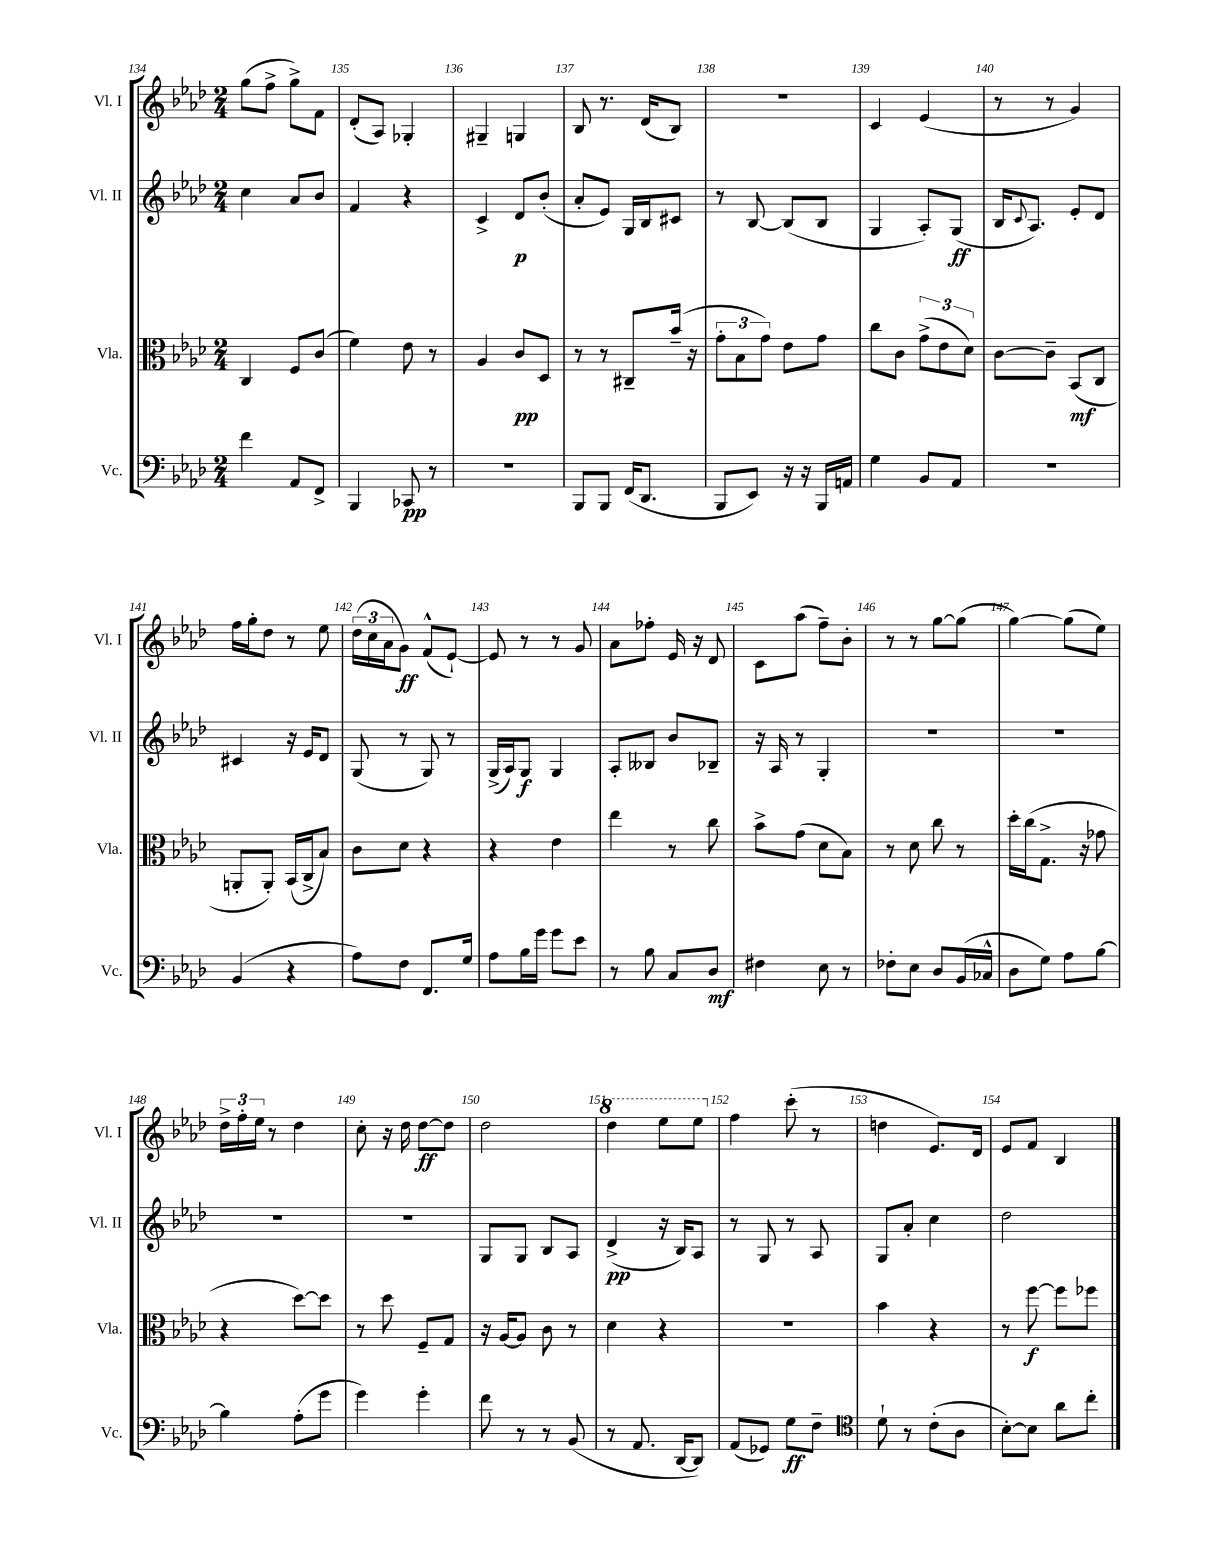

**kern	**kern	**kern	**kern
*staff4	*staff3	*staff2	*staff1
*clefF4	*clefC3	*clefG2	*clefG2
*k[b-e-a-d-]	*k[b-e-a-d-]	*k[b-e-a-d-]	*k[b-e-a-d-]
*M2/4	*M2/4	*M2/4	*M2/4
4f	4C	4cc	(8gg
.	.	.	8ff^
8AA-	8F	8a-	8gg^)
8FF^	(8c	8b-	8f
=	=	=	=
4BBB-	4f)	4f	(8d-'
.	.	.	8A-)
8CC-	8e-	4r	4G-'
8r	8r	.	.
=	=	=	=
2r	4A-	4c^	4G#~
.	8c	8d-	4G
.	8D-	(8b-'	.
=	=	=	=
8BBB-	8r	8a-'	8B-
8BBB-	8r	8e-)	8.r
(16FF	8C#~	16G	.
8.DD-	.	16B-	(16d-
.	(16b-~	8c#	8B-)
.	16r	.	.
=	=	=	=
8BBB-	12g'	8r	2r
.	12B-	.	.
8EE-)	.	[8B-	.
.	12g)	.	.
16r	8e-	(8B-]	.
16r	.	.	.
16BBB-	8g	8B-	.
16AA	.	.	.
=	=	=	=
4G	8cc	4G	4c
.	8c	.	.
8BB-	(12g^	8A-')	(4e-
.	12e-	.	.
8AA-	.	(8G	.
.	12d-)	.	.
=	=	=	=
2r	[8c	16B-	8r
.	.	8qqc	.
.	.	8.A-)	.
.	8c~]	.	8r
.	(8BB-	8e-'	4g)
.	8C	8d-	.
=	=	=	=
(4BB-	8AA'	4c#	16ff
.	.	.	16gg'
.	8AA')	.	8dd-
4r	(16BB-	16r	8r
.	16C^	16e-	.
.	8B-)	8d-	8ee-
=	=	=	=
8A-)	8c	(8G	(24dd-
.	.	.	24cc
.	.	.	24a-
8F	8d-	8r	8g)
8.FF	4r	8G)	(8f^^
.	.	8r	[8e-`)
16G	.	.	.
=	=	=	=
8A-	4r	(16G^	8e-]
.	.	16A-)	.
16B-	.	8G	8r
16g	.	.	.
8g	4e-	4G	8r
8e-	.	.	8g
=	=	=	=
8r	4ee-	8A-'	8a-
8B-	.	8B--	8ff-'
8C	8r	8b-	16e-
.	.	.	16r
8D-	8cc	8B-~	8d-
=	=	=	=
4F#	8b-^	16r	8c
.	.	16A-	.
.	(8g	8r	(8aa-
8E-	8d-	4G'	8ff~)
8r	8B-)	.	8b-'
=	=	=	=
8F-'	8r	2r	8r
8E-	8d-	.	8r
8D-	8cc	.	[8gg
(16BB-	8r	.	(8gg]
16C-^^	.	.	.
=	=	=	=
8D-	16dd-'	2r	[4gg)
.	(16cc	.	.
8G)	8.G^	.	.
8A-	.	.	(8gg]
.	16r	.	.
[8B-	8g-	.	8ee-)
=	=	=	=
4B-]	4r	2r	24dd-^
.	.	.	24ff'
.	.	.	24ee-
.	.	.	8r
(8A-'	[8dd-)	.	4dd-
8g	8dd-]	.	.
=	=	=	=
4g)	8r	2r	8cc'
.	8dd-	.	16r
.	.	.	16dd-
4g'	8F~	.	[8dd-
.	8G	.	8dd-]
=	=	=	=
8f	16r	8G	2dd-
.	[16A-	.	.
8r	8A-]	8G	.
8r	8c	8B-	.
(8BB-	8r	8A-	.
=	=	=	=
8r	4d-	(4d-^	4ddd-
8.AA-	.	.	.
.	4r	16r	8eee-
[16DD-	.	16B-)	.
8DD-])	.	8A-	8eee-
=	=	=	=
(8AA-	2r	8r	4ff
8GG-)	.	8G	.
8G	.	8r	(8ccc'
8F~	.	8A-	8r
=	=	=	=
*clefC4	*	*	*
8d-`	4b-	8G	4dd
8r	.	8a-'	.
(8c'	4r	4cc	8.e-)
8A-	.	.	.
.	.	.	16d-
=	=	=	=
[8B-')	8r	2dd-	8e-
8B-]	[8ff	.	8f
8a-	8ff]	.	4B-
8cc'	8ff-	.	.
==	==	==	==
*-	*-	*-	*-
